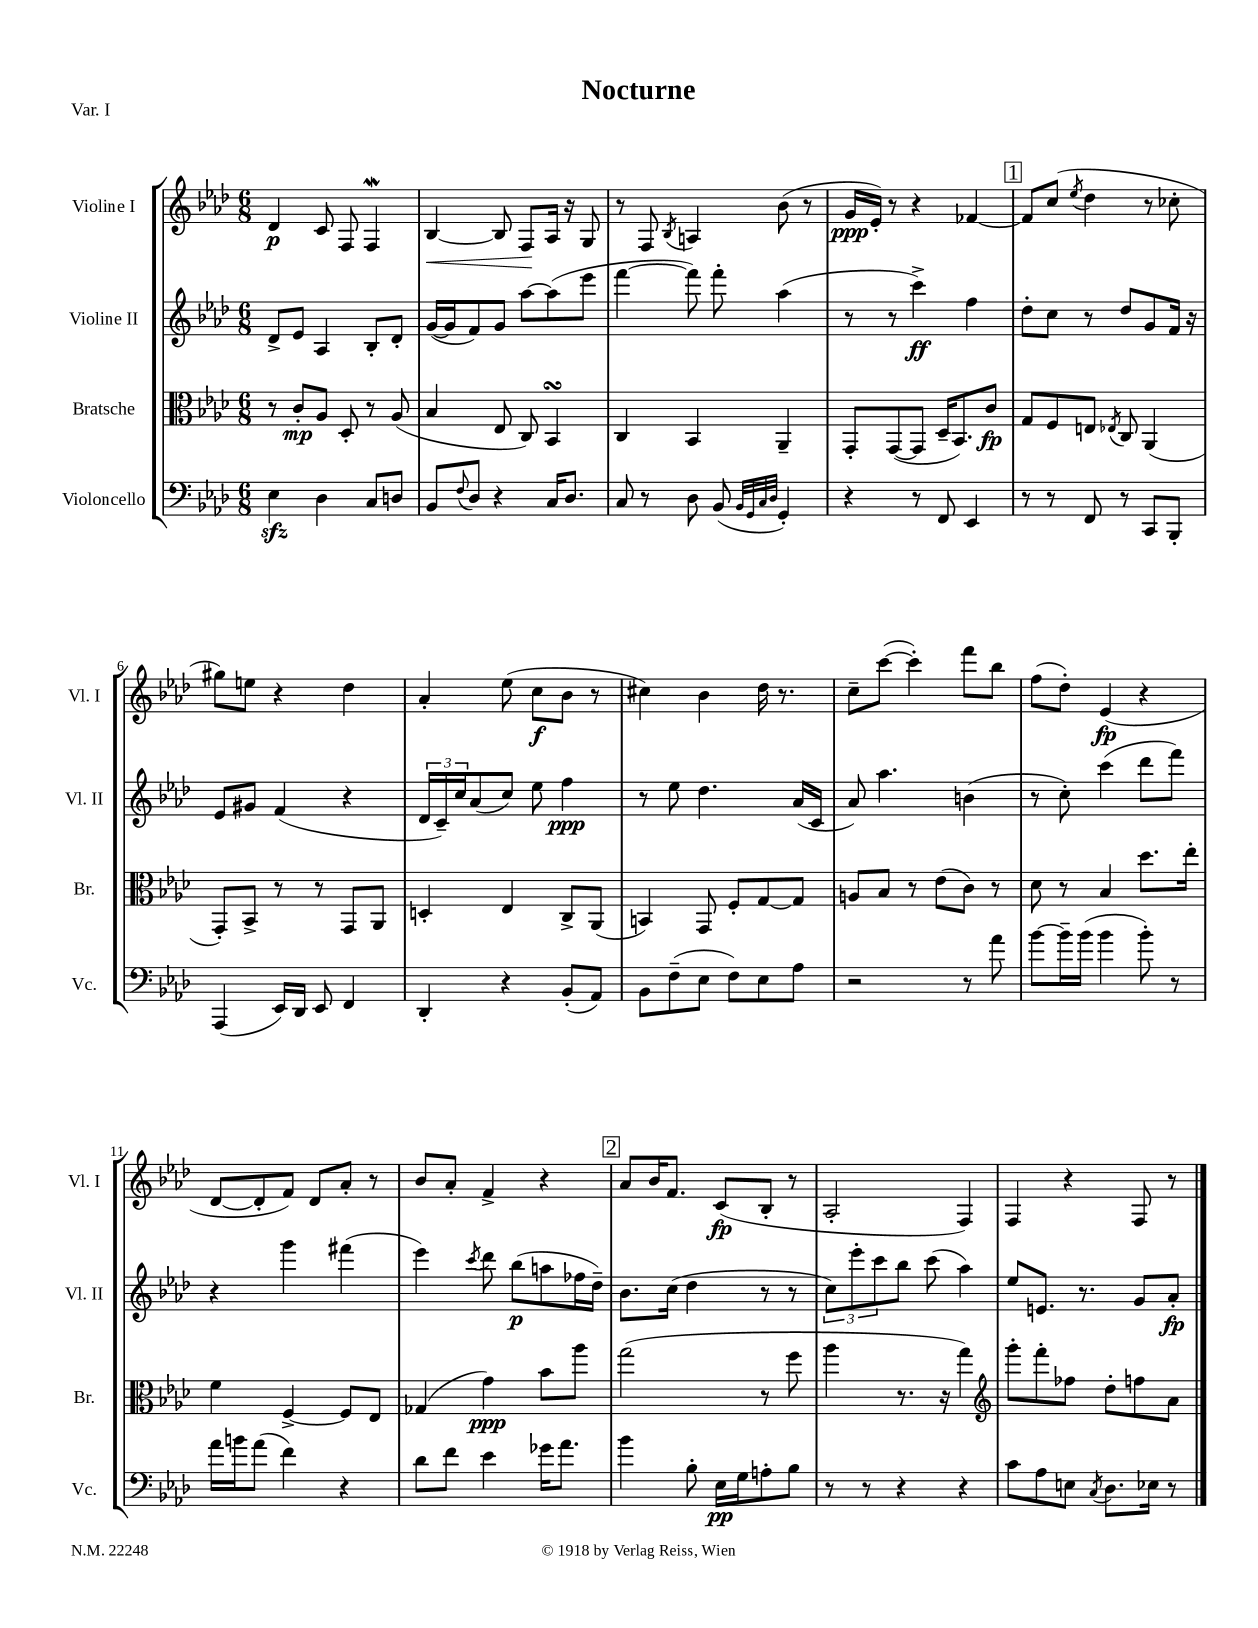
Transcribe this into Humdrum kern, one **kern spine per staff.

**kern	**kern	**kern	**kern
*staff4	*staff3	*staff2	*staff1
*clefF4	*clefC3	*clefG2	*clefG2
*k[b-e-a-d-]	*k[b-e-a-d-]	*k[b-e-a-d-]	*k[b-e-a-d-]
*M6/8	*M6/8	*M6/8	*M6/8
4E-	8r	8d-^	4d-
.	8c'	8e-	.
4D-	8A-	4A-	8c
.	8D-'	.	8F
8C	8r	8B-'	4F
8D	(8A-	8d-'	.
=	=	=	=
8BB-	4B-	([16g	[4B-
.	.	16g]	.
8qqF	.	.	.
8D-	.	8f)	.
4r	8E-	8g	8B-]
.	8C)	[8aa-	8F
16C	4BB-	(8aa-]	16A-
8.D-	.	.	16r
.	.	8eee-	8G
=	=	=	=
8C	4C	[4fff	8r
8r	.	.	8F
.	.	.	8qB-
8D-	4BB-	8fff])	4A
(8BB-	.	8fff'	.
32qqBB-	.	.	.
32qqGG	.	.	.
32qqC	.	.	.
32qqD-	.	.	.
4GG')	4AA-~	(4aa-	(8b-
.	.	.	8r
=	=	=	=
4r	8GG'	8r	16g
.	.	.	16e-')
.	([8GG	8r	8r
8r	8GG]	4ccc^)	4r
8FF	16D-~	.	.
.	8.BB-)	.	.
4EE-	.	4ff	[4f-
.	8c	.	.
=	=	=	=
8r	8G	8dd-'	8f-]
8r	8F	8cc	(8cc
.	.	.	8qee-
8FF	8E	8r	4dd-
.	8qE-	.	.
8r	8C	8dd-	.
8CC	(4AA-	8g	8r
8BBB-'	.	16f	8cc-'
.	.	16r	.
=	=	=	=
(4AAA-	8GG')	8e-	8gg#)
.	8BB-^	8g#	8ee
16EE-)	8r	(4f	4r
16DD-	.	.	.
8EE-	8r	.	.
4FF	8GG	4r	4dd-
.	8AA-	.	.
=	=	=	=
4DD-'	4D'	24d-	4a-'
.	.	24c~)	.
.	.	24cc	.
.	.	(8a-	.
4r	4E-	8cc)	(8ee-
.	.	8ee-	8cc
(8BB-'	8C^	4ff	8b-
8AA-)	(8AA-	.	8r
=	=	=	=
8BB-	4BB)	8r	4cc#)
(8F~	.	8ee-	.
8E-	8GG	4.dd-	4b-
8F)	8F'	.	.
8E-	[8G	.	16dd-
.	.	.	8.r
8A-	8G]	(16a-	.
.	.	16c	.
=	=	=	=
2r	8A	8a-)	8cc~
.	8B-	4.aa-	([8ccc
.	8r	.	4ccc'])
.	(8e-	.	.
8r	8c)	(4b	8fff
8a-	8r	.	8bb-
=	=	=	=
[8b-	8d-	8r	(8ff
16b-~]	8r	8cc')	8dd-')
(16b-	.	.	.
4b-	4B-	(4ccc	(4e-
8b-')	8.dd-	8ddd-	4r
8r	.	8fff)	.
.	16ee-'	.	.
=	=	=	=
16a-	4f	4r	[8d-
16b	.	.	.
(8a-	.	.	8d-']
4f)	[4F^	4ggg	8f)
.	.	.	8d-
4r	8F]	(4fff#	8a-'
.	8E-	.	8r
=	=	=	=
8d-	(4G-	4eee-)	8b-
8f	.	.	8a-'
.	.	8qccc	.
4e-	4g)	8ddd-	4f^
.	.	(8bb-	.
16g-	8b-	8aa	4r
8.a-	.	.	.
.	8aa-	16ff-	.
.	.	16dd-~)	.
=	=	=	=
4b-	(2gg	8.b-	8a-
.	.	.	16b-
.	.	(16cc	8.f
8B-'	.	4dd-	.
16E-	.	.	(8c
16G	.	.	.
8A'	8r	8r	8B-'
8B-	8ff	8r	8r
=	=	=	=
8r	4aa-	12cc)	2A-'
.	.	12eee-'	.
8r	.	.	.
.	.	12ccc	.
4r	8.r	8bb-	.
.	.	(8ccc	.
.	16r	.	.
4r	4gg)	4aa-)	4F)
=	=	=	=
*	*clefG2	*	*
8c	8ggg'	8ee-	4F
8A-	8fff'	8.e	.
8E	8ff-	.	4r
.	.	8.r	.
8qC	.	.	.
8.D-	8dd-'	.	.
.	8ff	8g	8F
16E-	.	.	.
8r	8a-	8a-'	8r
==	==	==	==
*-	*-	*-	*-
